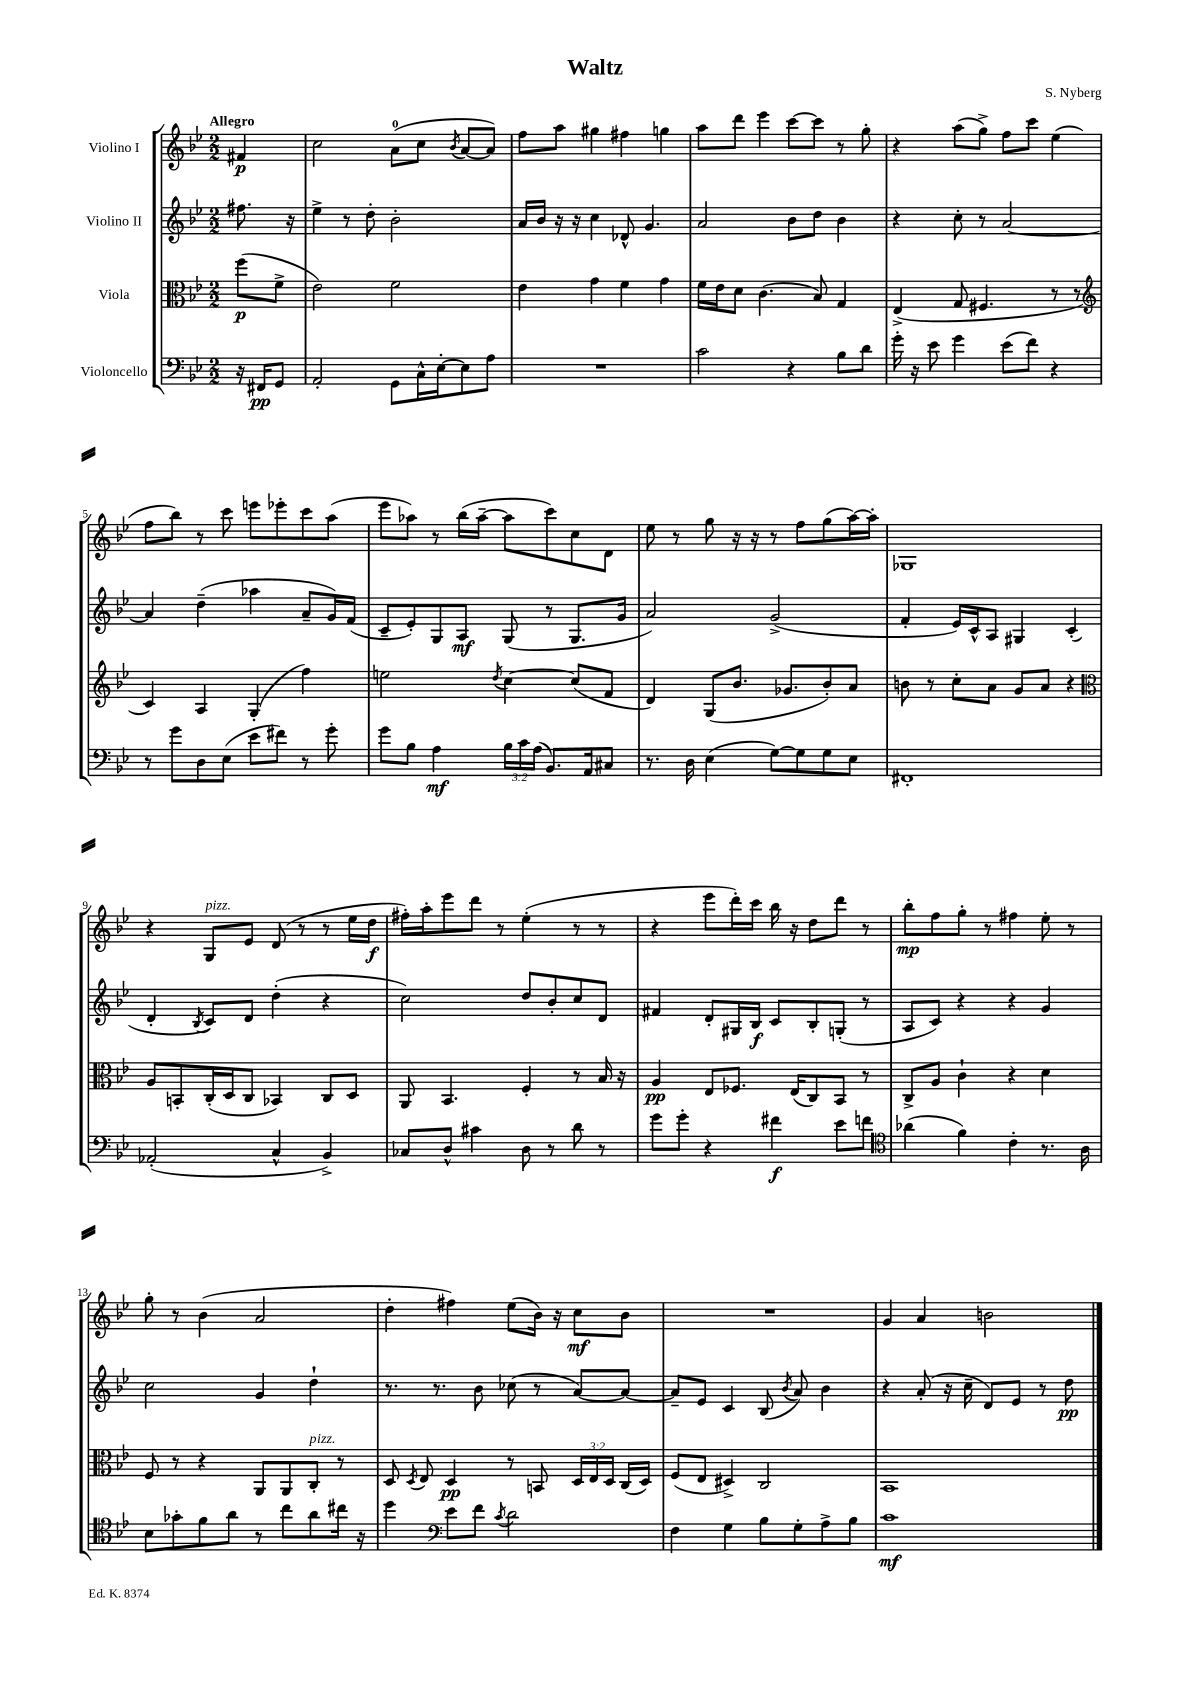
\header { title = "Waltz" composer = "S. Nyberg" }
<<
\new StaffGroup <<
\new Staff = "s0" \with { instrumentName = "Violino I" } {
    \clef treble \key bes \major \numericTimeSignature \time 2/2 \partial 4 \tempo "Allegro"
    \autoBeamOff fis'4\p |
    c''2 a'8[-0( c''8] \acciaccatura { bes'8 } a'8[~ a'8]) |
    f''8[ a''8] gis''4 fis''4 g''4 |
    a''8[ d'''8] ees'''4 c'''8[~ c'''8] r8 g''8-. |
    r4 a''8[( g''8]->) f''8[ c'''8] ees''4( |
    f''8[ bes''8]) r8 c'''8 e'''8[ ees'''8-. c'''8 a''8]( |
    ees'''8[ aes''8]) r8 bes''16[( aes''16]~-- aes''8[ c'''8) c''8 d'8] |
    ees''8 r8 g''8 r16 r16 r8 f''8[ g''8( a''16~) a''16]-. |
    ges1 |
    r4 g8[^\markup { \italic "pizz." } ees'8] d'8( r8 r8 ees''16[ d''16]\f |
    fis''16[-.) a''16-. ees'''8 d'''8] r8 ees''4-.( r8 r8 |
    r4 ees'''8[ d'''16-.) c'''16] bes''16 r16 d''8[ d'''8] r8 |
    bes''8[-.\mp f''8 g''8]-. r8 fis''4 ees''8-. r8 |
    g''8-. r8 bes'4( a'2 |
    d''4-. fis''4) ees''8[( bes'16]) r16 c''8[\mf bes'8] |
    R1 |
    g'4 a'4 b'2 \bar "|." |
}
\new Staff = "s1" \with { instrumentName = "Violino II" } {
    \clef treble \key bes \major \numericTimeSignature \time 2/2 \partial 4
    \autoBeamOff fis''8. r16 |
    ees''4-> r8 d''8-. bes'2-. |
    a'16[ bes'16] r16 r16 c''4 des'8-^ g'4. |
    a'2 bes'8[ d''8] bes'4 |
    r4 c''8-. r8 a'2~ |
    a'4 d''4--( aes''4 a'8[-- g'16) f'16]( |
    c'8[-- ees'8-.) g8 a8]\mf g8( r8 g8.[ g'16] |
    a'2) g'2->( |
    f'4-. ees'16[) c'16-^ a8] gis4 c'4-.( |
    d'4-. \acciaccatura { bes8 } c'8[) d'8] d''4-.( r4 |
    c''2) d''8[ bes'8-. c''8 d'8] |
    fis'4 d'8[-. gis16 bes16]\f c'8[ bes8-. g8]-.( r8 |
    a8[ c'8]) r4 r4 g'4 |
    c''2 g'4 d''4-! |
    r8. r8. bes'8 ces''8( r8 a'8[~) a'8]~ |
    a'8[-- ees'8] c'4 bes8( \acciaccatura { bes'8 } a'8) bes'4 |
    r4 a'8-.( r16 c''16-- d'8[) ees'8] r8 d''8\pp \bar "|." |
}
\new Staff = "s2" \with { instrumentName = "Viola" } {
    \clef alto \key bes \major \numericTimeSignature \time 2/2 \override Staff.TupletNumber.text = #tuplet-number::calc-fraction-text \partial 4
    \autoBeamOff f''8[\p( f'8]-> |
    ees'2) f'2 |
    ees'4 g'4 f'4 g'4 |
    f'16[ ees'16 d'8] c'4.( bes8) g4 |
    ees4->( g8 fis4. r8 r8 |
    \clef treble c'4) a4 g4-.( f''4) |
    e''2 \acciaccatura { d''8 } c''4~ c''8[( f'8] |
    d'4) g8[( bes'8.] ges'8.[ bes'8-.) a'8] |
    b'8 r8 c''8[-. a'8] g'8[ a'8] r4 |
    \clef alto a8[ b,8-. c16-.( d16 c8] bes,4) c8[ d8] |
    a,8 bes,4. f4-. r8 bes16 r16 |
    a4\pp ees8[ fes8.] ees16[( c8) bes,8] r8 |
    c8[-> a8] c'4-! r4 d'4 |
    f8 r8 r4 a,8[ a,8 c8]-.^\markup { \italic "pizz." } r8 |
    d8 \acciaccatura { d8 } ees8 d4\pp r8 b,8 \tuplet 3/2 { d16[ ees16 d16] } c16[( d16]) |
    f8[( ees8] dis4->) c2 |
    bes,1 \bar "|." |
}
\new Staff = "s3" \with { instrumentName = "Violoncello" } {
    \clef bass \key bes \major \numericTimeSignature \time 2/2 \override Staff.TupletNumber.text = #tuplet-number::calc-fraction-text \partial 4
    \autoBeamOff r16 fis,16[\pp g,8] |
    a,2-. g,8[ c16-^ ees16~-. ees8 a8] |
    R1 |
    c'2 r4 bes8[ d'8] |
    g'16-. r16 ees'8 g'4 ees'8[( f'8]) r4 |
    r8 g'8[ d8 ees8]( ees'8[ fis'8]) r8 g'8-. |
    g'8[ bes8] a4\mf \tuplet 3/2 { bes16[ c'16 a16]( } bes,8.[) a,16 cis8] |
    r8. d16 ees4( g8[~) g8 g8 ees8] |
    fis,1-. |
    aes,2-.( c4-^ bes,4->) |
    ces8[ d8]-^ cis'4 d8 r8 d'8 r8 |
    g'8[ g'8]-. r4 fis'4\f ees'8[ f'8] |
    \clef tenor aes'4( f'4) c'4-. r8. a16 |
    bes8[ ges'8-. f'8 a'8] r8 c''8[ a'8 cis''16] r16 |
    d''4 \clef bass ees'8[ f'8] \acciaccatura { c'8 } d'2 |
    f4 g4 bes8[ g8-. a8-> bes8] |
    c'1\mf \bar "|." |
}
>>
>>
